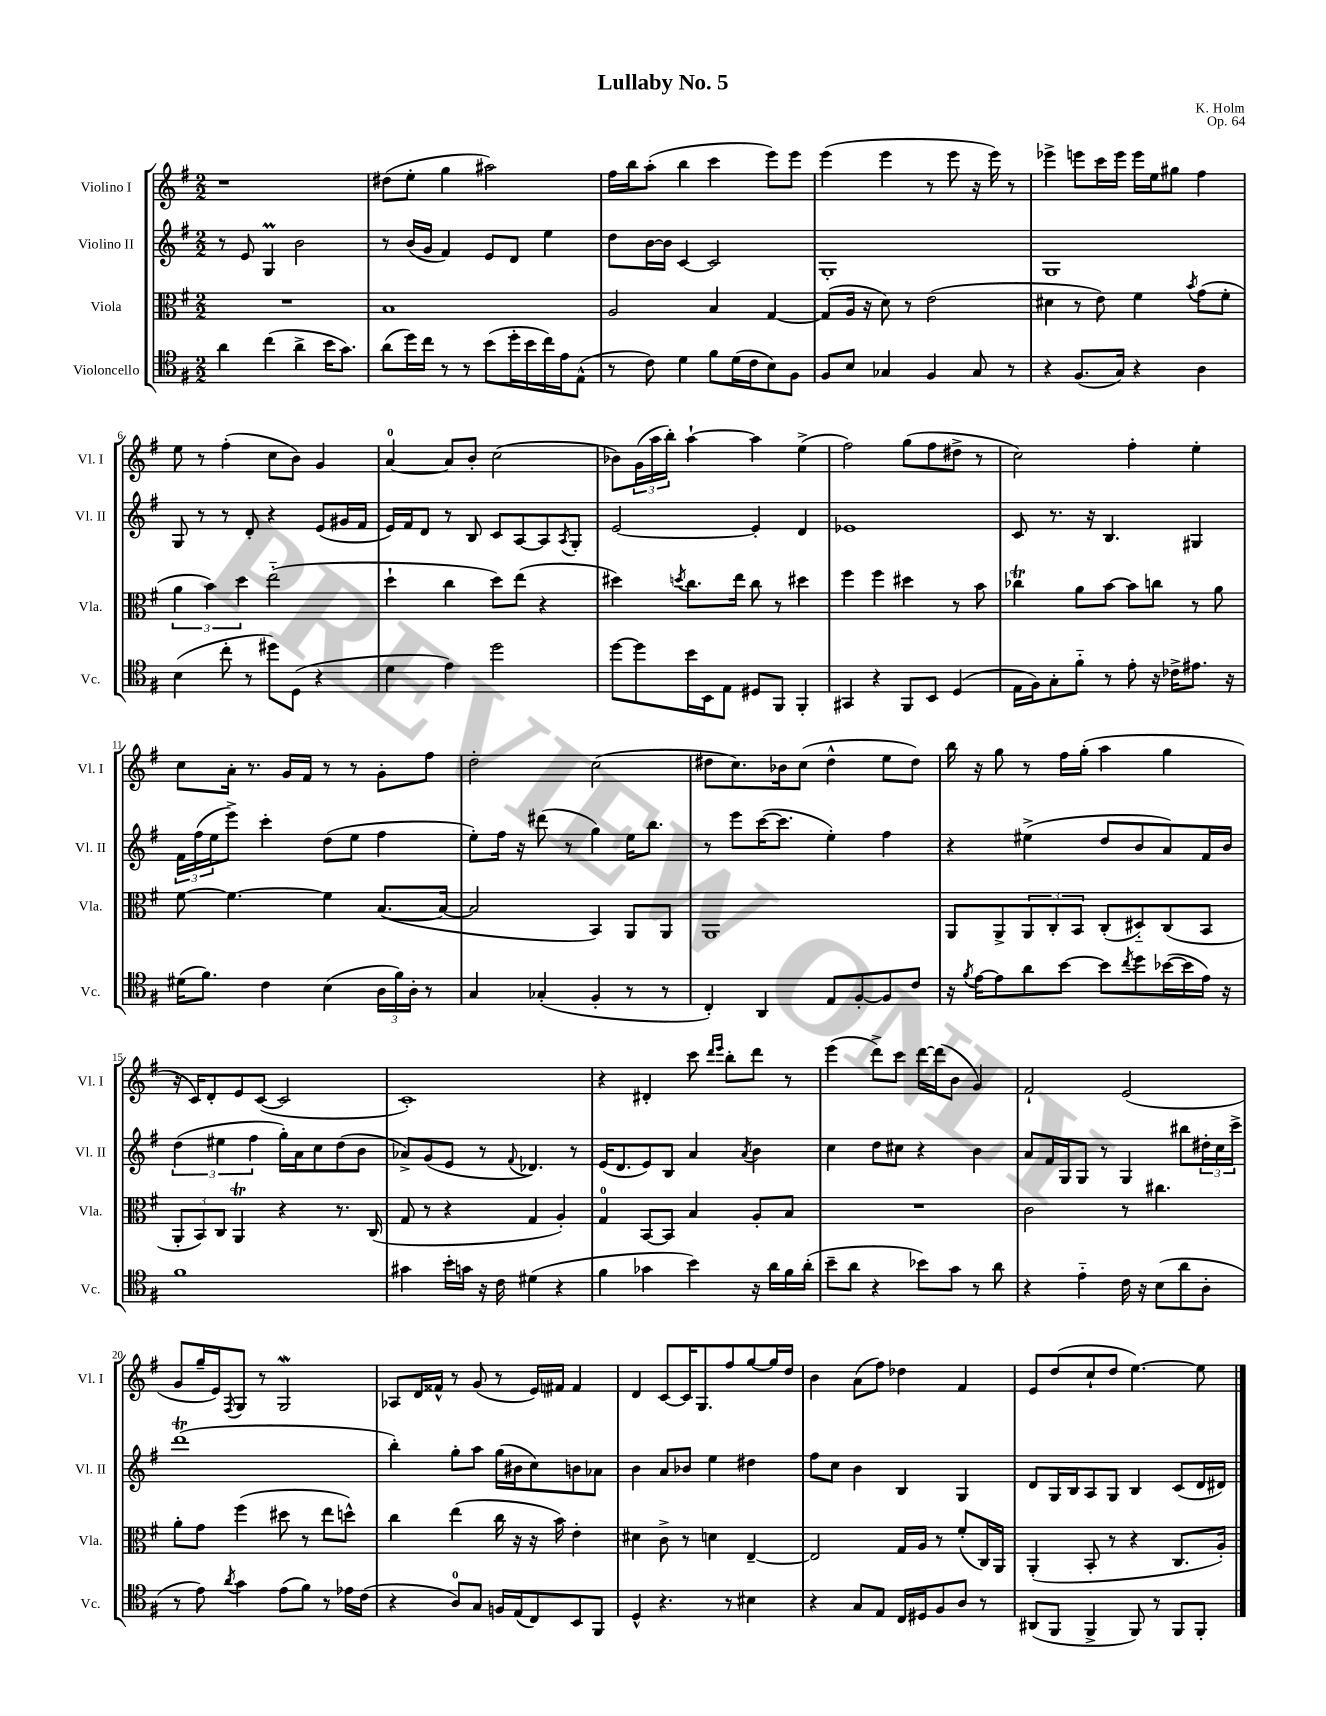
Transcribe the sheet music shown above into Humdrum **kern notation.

**kern	**kern	**kern	**kern
*staff4	*staff3	*staff2	*staff1
*clefC4	*clefC3	*clefG2	*clefG2
*k[f#]	*k[f#]	*k[f#]	*k[f#]
*M2/2	*M2/2	*M2/2	*M2/2
4a	1r	8r	1r
.	.	8e	.
(4cc	.	4G	.
4a^	.	2b	.
16b	.	.	.
8.g)	.	.	.
=	=	=	=
(8a	1B	8r	(8dd#
16dd)	.	(16b	8ee'
16cc	.	16g	.
8r	.	4f#)	4gg
8r	.	.	.
(8b	.	8e	2aa#)
16dd'	.	8d	.
16b	.	.	.
16cc)	.	4ee	.
16e	.	.	.
(8E^^	.	.	.
=	=	=	=
8r	2A	8dd	16ff#
.	.	.	16bb
8c)	.	[16b	(8aa'
.	.	16b]	.
4d	.	[4c	4bb
8f#	4B	2c]	4ccc
(16d	.	.	.
16c	.	.	.
8B)	[4G	.	8eee)
8F#	.	.	8eee
=	=	=	=
8F#	(8G]	1G'	(4eee
8B	16A	.	.
.	16r	.	.
4G-	8d)	.	4eee
.	8r	.	.
4F#	(2e	.	8r
.	.	.	8eee
8G-	.	.	16r
.	.	.	16eee)
8r	.	.	8r
=	=	=	=
4r	4d#	1G	4eee-^
(8.F#	8r	.	8eee
.	8e)	.	16ccc
16G)	.	.	16eee
4r	4f#	.	16eee
.	.	.	16ee
.	.	.	8gg#
.	8qb	.	.
4A	(8g	.	4ff#
.	8f#'	.	.
=	=	=	=
(4B	6a	8G	8ee
.	.	8r	8r
.	6b)	.	.
8cc'	.	8r	(4ff#'
.	6dd	.	.
8r	.	8d'	.
8dd#)	(2ee'~	4r	8cc
(8D	.	.	8b)
4r	.	(8e	4g
.	.	16g#	.
.	.	16f#	.
=	=	=	=
4d	4dd`	16e)	[4a
.	.	16f#	.
.	.	8d	.
4e)	4cc	8r	8a]
.	.	8B	8b'
2dd	8dd)	8c	(2cc
.	(8ee	[8A	.
.	4r	8A]	.
.	.	8qA	.
.	.	8G'	.
=	=	=	=
[8dd	4dd#)	[2e	8b-)
8dd]	.	.	(24g
.	.	.	24aa
.	.	.	24bb')
.	8qdd	.	.
16b	8.cc	.	[4aa`
16BB	.	.	.
8E	.	.	.
.	16ee	.	.
8D#	8cc	4e']	4aa]
8FF#	8r	.	.
4FF#'	4dd#	4d	(4ee^
=	=	=	=
4GG#	4ff#	1e-	2ff#)
4r	4ff#	.	.
8FF#	4dd#	.	(8gg
8BB	.	.	8ff#
(4D	8r	.	8dd#^
.	8b	.	8r
=	=	=	=
16E	4cc-	8c	2cc)
16F#)	.	.	.
8G'	.	8.r	.
8f#'~	8a	.	.
.	.	16r	.
8r	[8b	4.B	.
8e'	8b]	.	4ff#'
16r	8cc	.	.
16c-^	.	.	.
8.e#	8r	4G#	4ee'
.	8a	.	.
16r	.	.	.
=	=	=	=
(16d#	[8f#	24f#	8cc
.	.	(24ff#	.
8.f#)	.	.	.
.	.	24ee	.
.	4.f#_	8eee^)	16a'
.	.	.	8.r
4c	.	4ccc'	.
.	.	.	16g
.	.	.	16f#
(4B	4f#]	(8dd	8r
.	.	8ee	8r
24A	([8.B	4ff#	8g'
24f#)	.	.	.
24A'	.	.	.
8r	.	.	8ff#
.	16B_	.	.
=	=	=	=
4G	2B]	8ee')	2dd'
.	.	16ff#	.
.	.	16r	.
(4G-'	.	(8ddd#	.
.	.	8r	.
4F#'	4BB)	4gg)	(2cc
8r	8AA	16ee	.
.	.	8.bb	.
8r	8AA	.	.
=	=	=	=
4C')	1AA	8r	8dd#
.	.	8eee	8.cc)
4AA	.	([16ccc	.
.	.	8.ccc]	16b-
.	.	.	(8cc
8E	.	4ee')	4dd#^^
[8F#'	.	.	.
8F#]	.	4ff#	8ee
8c	.	.	8dd#)
=	=	=	=
16r	8AA	4r	16bb
8qf#	.	.	.
[16e	.	.	16r
8e]	8AA^	.	8gg
8a	12AA	(4ee#^	8r
.	12C'	.	.
[8b	.	.	16ff#
.	12BB	.	.
.	.	.	(16gg'
8b]	(8C'	8dd	4aa
8qcc	.	.	.
8dd	8D#'~)	8b	.
([16b-	(8C	8a)	4gg
16b-]	.	.	.
16e)	8BB	16f#	.
16r	.	16b	.
=	=	=	=
1f#	12AA'	(6dd	16r
.	.	.	16c)
.	12BB)	.	.
.	.	.	8d'
.	12C	6ee#	.
.	4AA	.	8e
.	.	6ff#	.
.	.	.	([8c
.	4r	16gg')	2c]
.	.	16a	.
.	.	8cc	.
.	8.r	(8dd	.
.	.	8b	.
.	(16C	.	.
=	=	=	=
4g#	8G	8a-^)	1c')
.	8r	(8g	.
16b'	4r	8e	.
16g	.	.	.
16r	.	8r	.
16c	.	.	.
.	.	8qqf#	.
(4d#	4G	4.d-)	.
4r	4A')	.	.
.	.	8r	.
=	=	=	=
4f#	4G	(16e	4r
.	.	8.d	.
4g-	[8BB	8e)	4d#'
.	8BB]	8B	.
4b)	4B	4a	8ccc
.	.	.	16qqddd
.	.	.	16qqeee
.	.	.	8bb'
.	.	8qa	.
16r	8A'	4b	8ddd
16a	.	.	.
16f#	8B	.	8r
(16a'	.	.	.
=	=	=	=
8b~	1r	4cc	(4eee
8a	.	.	.
4r	.	8dd	8ddd^)
.	.	8cc#	8ccc
8b-)	.	4r	[16ddd
.	.	.	(16ddd]
8g	.	.	8b
8r	.	4b	4g)
8a	.	.	.
=	=	=	=
4r	2c	8a	2f#`
.	.	16f#	.
.	.	16G	.
4e'~	.	8G	.
.	.	8r	.
16c	8r	4G	(2e
16r	.	.	.
(8B	4.cc#	.	.
8a	.	8bb#	.
8A'	.	24dd#'	.
.	.	24cc	.
.	.	24ccc^	.
=	=	=	=
8r	8a'	(1ddd	8g
8e)	8g	.	16gg~
.	.	.	16e)
8qa	.	.	8qF#
4g	(4ff#	.	8G
.	.	.	8r
(8e	8dd#	.	2G
8f#)	8r	.	.
8r	8ee	.	.
16e-	8dd^^)	.	.
(16c	.	.	.
=	=	=	=
4r	4cc	4bb')	8A-
.	.	.	16d
.	.	.	16f##^^
8A)	(4ee	8gg'	8r
8G	.	8aa	(8g
16F	16cc	(16gg	8r
(16E	16r	16b#	.
8C)	16r	8cc)	16e)
.	16b)	.	16f#
8BB	4e'	8b	4f#
8FF#	.	8a-	.
=	=	=	=
4D^^	4d#	4b	4d
4.r	8c^	8a	[8c
.	8r	8b-	16c]
.	.	.	8.G
.	4d	4ee	.
8r	.	.	8ff#
4B#	[4E~	4dd#	[8gg
.	.	.	16gg]
.	.	.	16dd
=	=	=	=
4r	2E]	8ff#	4b
.	.	8cc	.
8G	.	4b	(8a
8E	.	.	8ff#)
16C	16G	4B	4dd-
16D#	16A	.	.
8F#	8r	.	.
8A	(8f#'	4G	4f#
8r	16C)	.	.
.	16AA	.	.
=	=	=	=
(8AA#	(4AA'	8d	8e
8FF#	.	16G	(8dd
.	.	16B	.
4FF#^	8BB'	8A	8cc`
.	8r	8G	8dd
8FF#)	4r	4B	[4.ee)
8r	.	.	.
8FF#	8.C	(8c	.
8FF#'	.	16d	8ee]
.	16A')	16d#)	.
==	==	==	==
*-	*-	*-	*-
